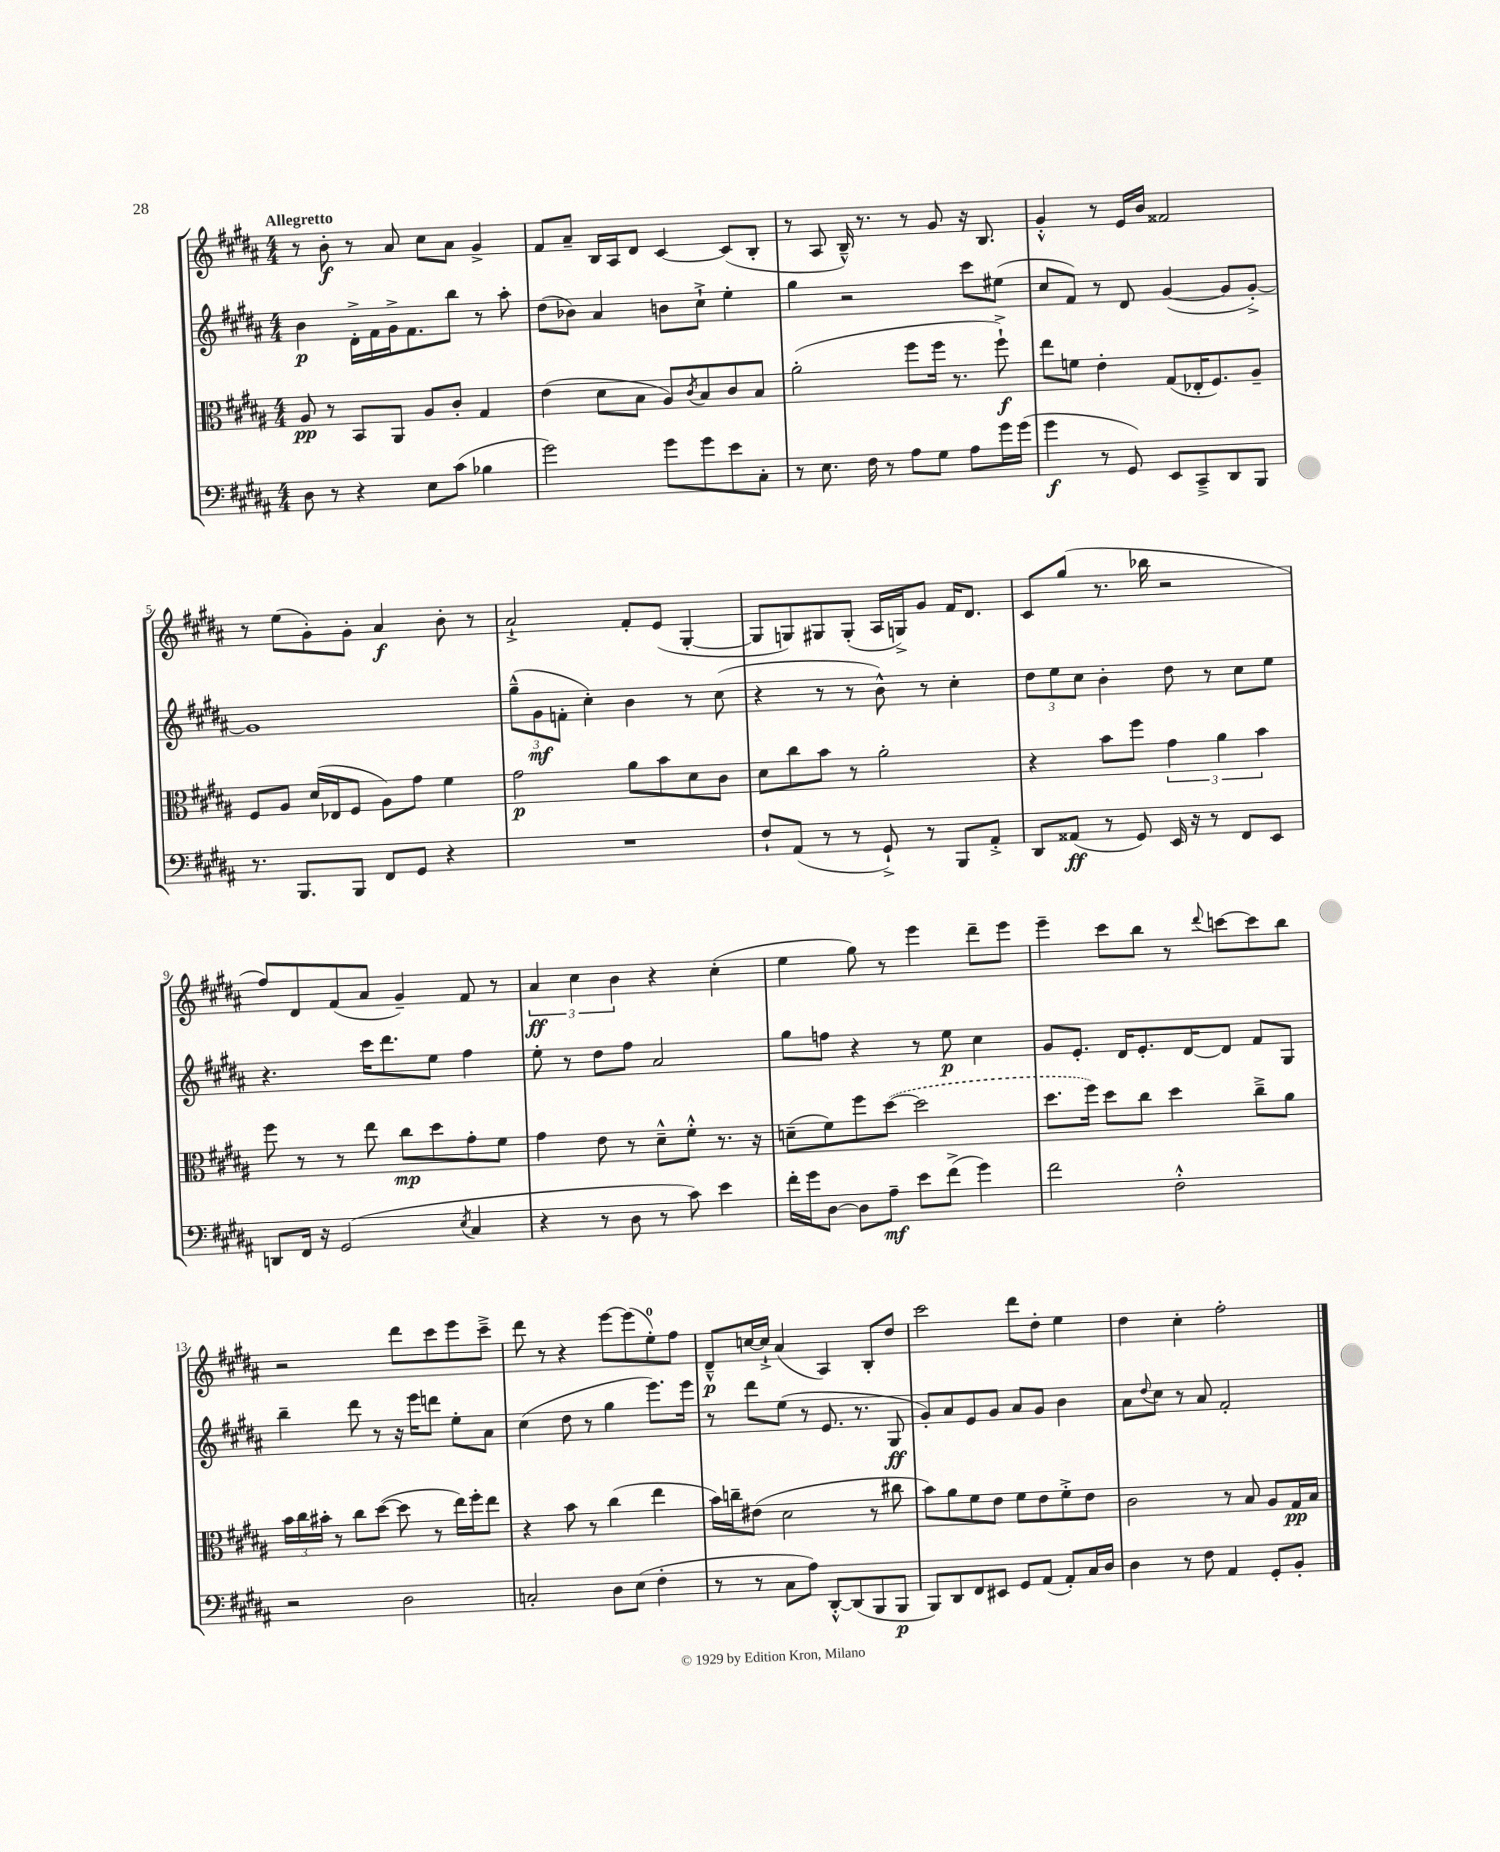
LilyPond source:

<<
\new StaffGroup <<
\new Staff = "s0" {
    \clef treble \key b \major \numericTimeSignature \time 4/4 \tempo "Allegretto"
    r8 b'8-.\f r8 ais'8 cis''8 ais'8 gis'4-> |
    fis'8 ais'8-- b16 ais16 dis'8 cis'4~ cis'8( b8-. |
    r8 ais8 b16---^) r8. r8 gis'8 r16 b8. |
    gis'4-.-^ r8 e'16 b'16 fisis'2 |
    r8 e''8( gis'8-.) gis'8-. ais'4\f b'8-. r8 |
    ais'2-!-> fis'8-. e'8( gis4~-. |
    gis8 g8) gis8 gis8-.( ais16 g16->) gis'8 fis'16 dis'8. |
    cis'8 gis''8( r8. bes''16 r2 |
    fis''8) dis'8 fis'8( ais'8 gis'4--) fis'8 r8 |
    \tuplet 3/2 { ais'4\ff cis''4 b'4 } r4 cis''4-.( |
    e''4 gis''8) r8 e'''4 dis'''8-- e'''8 |
    e'''4-- cis'''8 b''8 r8 \appoggiatura { dis'''8 } c'''8~ c'''8 b''8 |
    r2 dis'''8 cis'''8 e'''8 cis'''8---> |
    dis'''8 r8 r4 e'''8~ e'''8( e''8-0-.) fis''8 |
    dis'8---^\p c''16~ c''16-!-> ais'4( ais4) b8-. dis''8 |
    cis'''2 dis'''8 dis''8-. e''4 |
    dis''4 cis''4-. fis''2-. \bar "|." |
}
\new Staff = "s1" {
    \clef treble \key b \major \numericTimeSignature \time 4/4
    b'4\p dis'16-.-> fis'16 gis'16-> fis'8. b''8 r8 ais''8-. |
    dis''8( bes'8) ais'4 b'8 cis''8-!-> e''4-. |
    gis''4 r2 cis'''8 eis''8( |
    cis''8 fis'8) r8 dis'8 gis'4~( gis'8 gis'8~-.->) |
    gis'1 |
    \tuplet 3/2 { gis''8---^( gis'8\mf f'8-. } cis''4-.) b'4 r8 cis''8( |
    r4 r8 r8 b'8-^) r8 cis''4-. |
    \tuplet 3/2 { dis''8 e''8 cis''8 } b'4-. dis''8 r8 cis''8 e''8 |
    r4. cis'''16 dis'''8. e''8 fis''4 |
    e''8-. r8 dis''8 fis''8 ais'2 |
    gis''8 f''8 r4 r8 e''8\p cis''4 |
    gis'8 e'8.-. dis'16 e'8.-. dis'16~ dis'8 fis'8 gis8 |
    b''4-- dis'''8 r8 r16 e'''16 d'''8 e''8-. ais'8 |
    cis''4( dis''8 r8 gis''4 e'''8.) e'''16 |
    r8 dis'''8 e''8( r8 e'8. r8. gis8\ff |
    gis'8-.) ais'8 e'8 gis'8 ais'8 gis'8 b'4 |
    ais'8 \appoggiatura { dis''8 } cis''8 r8 ais'8 fis'2-. \bar "|." |
}
\new Staff = "s2" {
    \clef alto \key b \major \numericTimeSignature \time 4/4
    ais8\pp r8 b,8 ais,8 ais8 cis'8-. gis4 |
    e'4( dis'8 b8 ais8) \acciaccatura { cis'8 } b8 cis'8 b8 |
    ais'2-.( fis''8 fis''16 r8. fis''8-!->\f) |
    e''8 f'8 e'4-. gis8( ees16-. fis8.) ais8-- |
    fis8 ais8 dis'16( ees16 fis8 ais8) gis'8 fis'4 |
    gis'2\p ais'8 b'8 dis'8 cis'8 |
    dis'8 cis''8 b'8 r8 ais'2-. |
    r4 b'8 fis''8 \tuplet 3/2 { gis'4 ais'4 b'4 } |
    fis''8 r8 r8 e''8 cis''8\mp dis''8 gis'8-. fis'8 |
    gis'4 e'8 r8 dis'8---^ fis'8-.-^ r8. r16 |
    d'8--( fis'8) fis''8 \once \slurDashed dis''8~( dis''2 |
    dis''8. fis''16) dis''8 cis''8 dis''4 cis''8---> ais'8 |
    \tuplet 3/2 { b'16 cis''16 bis'16-. } r8 cis''8 dis''8~( dis''8 r8 e''16) fis''16-. e''8 |
    r4 b'8 r8 cis''4( e''4 |
    b'16) c''16-- eis'8( dis'2 r8 cis''8 |
    b'8) ais'8 fis'8 e'8 fis'8 e'8 fis'8-.-> e'8 |
    cis'2 r8 b8 ais8 gis16\pp b16 \bar "|." |
}
\new Staff = "s3" {
    \clef bass \key b \major \numericTimeSignature \time 4/4
    dis8 r8 r4 e8 cis'8( bes4 |
    gis'2) gis'8 gis'8 e'8 cis8-. |
    r8 e8. fis16 r8 ais8 gis8 ais8 gis'16 gis'16( |
    gis'4\f r8 gis,8) e,8 cis,8---> dis,8 b,,8 |
    r8. b,,8. b,,8 fis,8 gis,8 r4 |
    R1 |
    fis8-! ais,8( r8 r8 gis,8-!->) r8 b,,8 ais,8-.-> |
    dis,8 aisis,8\ff( r8 gis,8) e,16 r16 r8 fis,8 e,8 |
    d,8 fis,16 r16 gis,2( \acciaccatura { e8 } cis4 |
    r4 r8 dis8 r8 cis'8) e'4 |
    fis'16-. gis'16 dis8~ dis8 ais8--\mf e'8 fis'8->( gis'4) |
    fis'2 fis2-.-^ |
    r2 dis2 |
    c2-. dis8 e8( fis4-. |
    r8 r8 cis8 ais8) dis,8~-.-^ dis,8( b,,8 b,,8\p |
    b,,8) dis,8 fis,8 eis,8 gis,8 ais,8( ais,8-.) cis16 dis16 |
    dis4 r8 fis8 ais,4 gis,8-. b,8-. \bar "|." |
}
>>
>>
